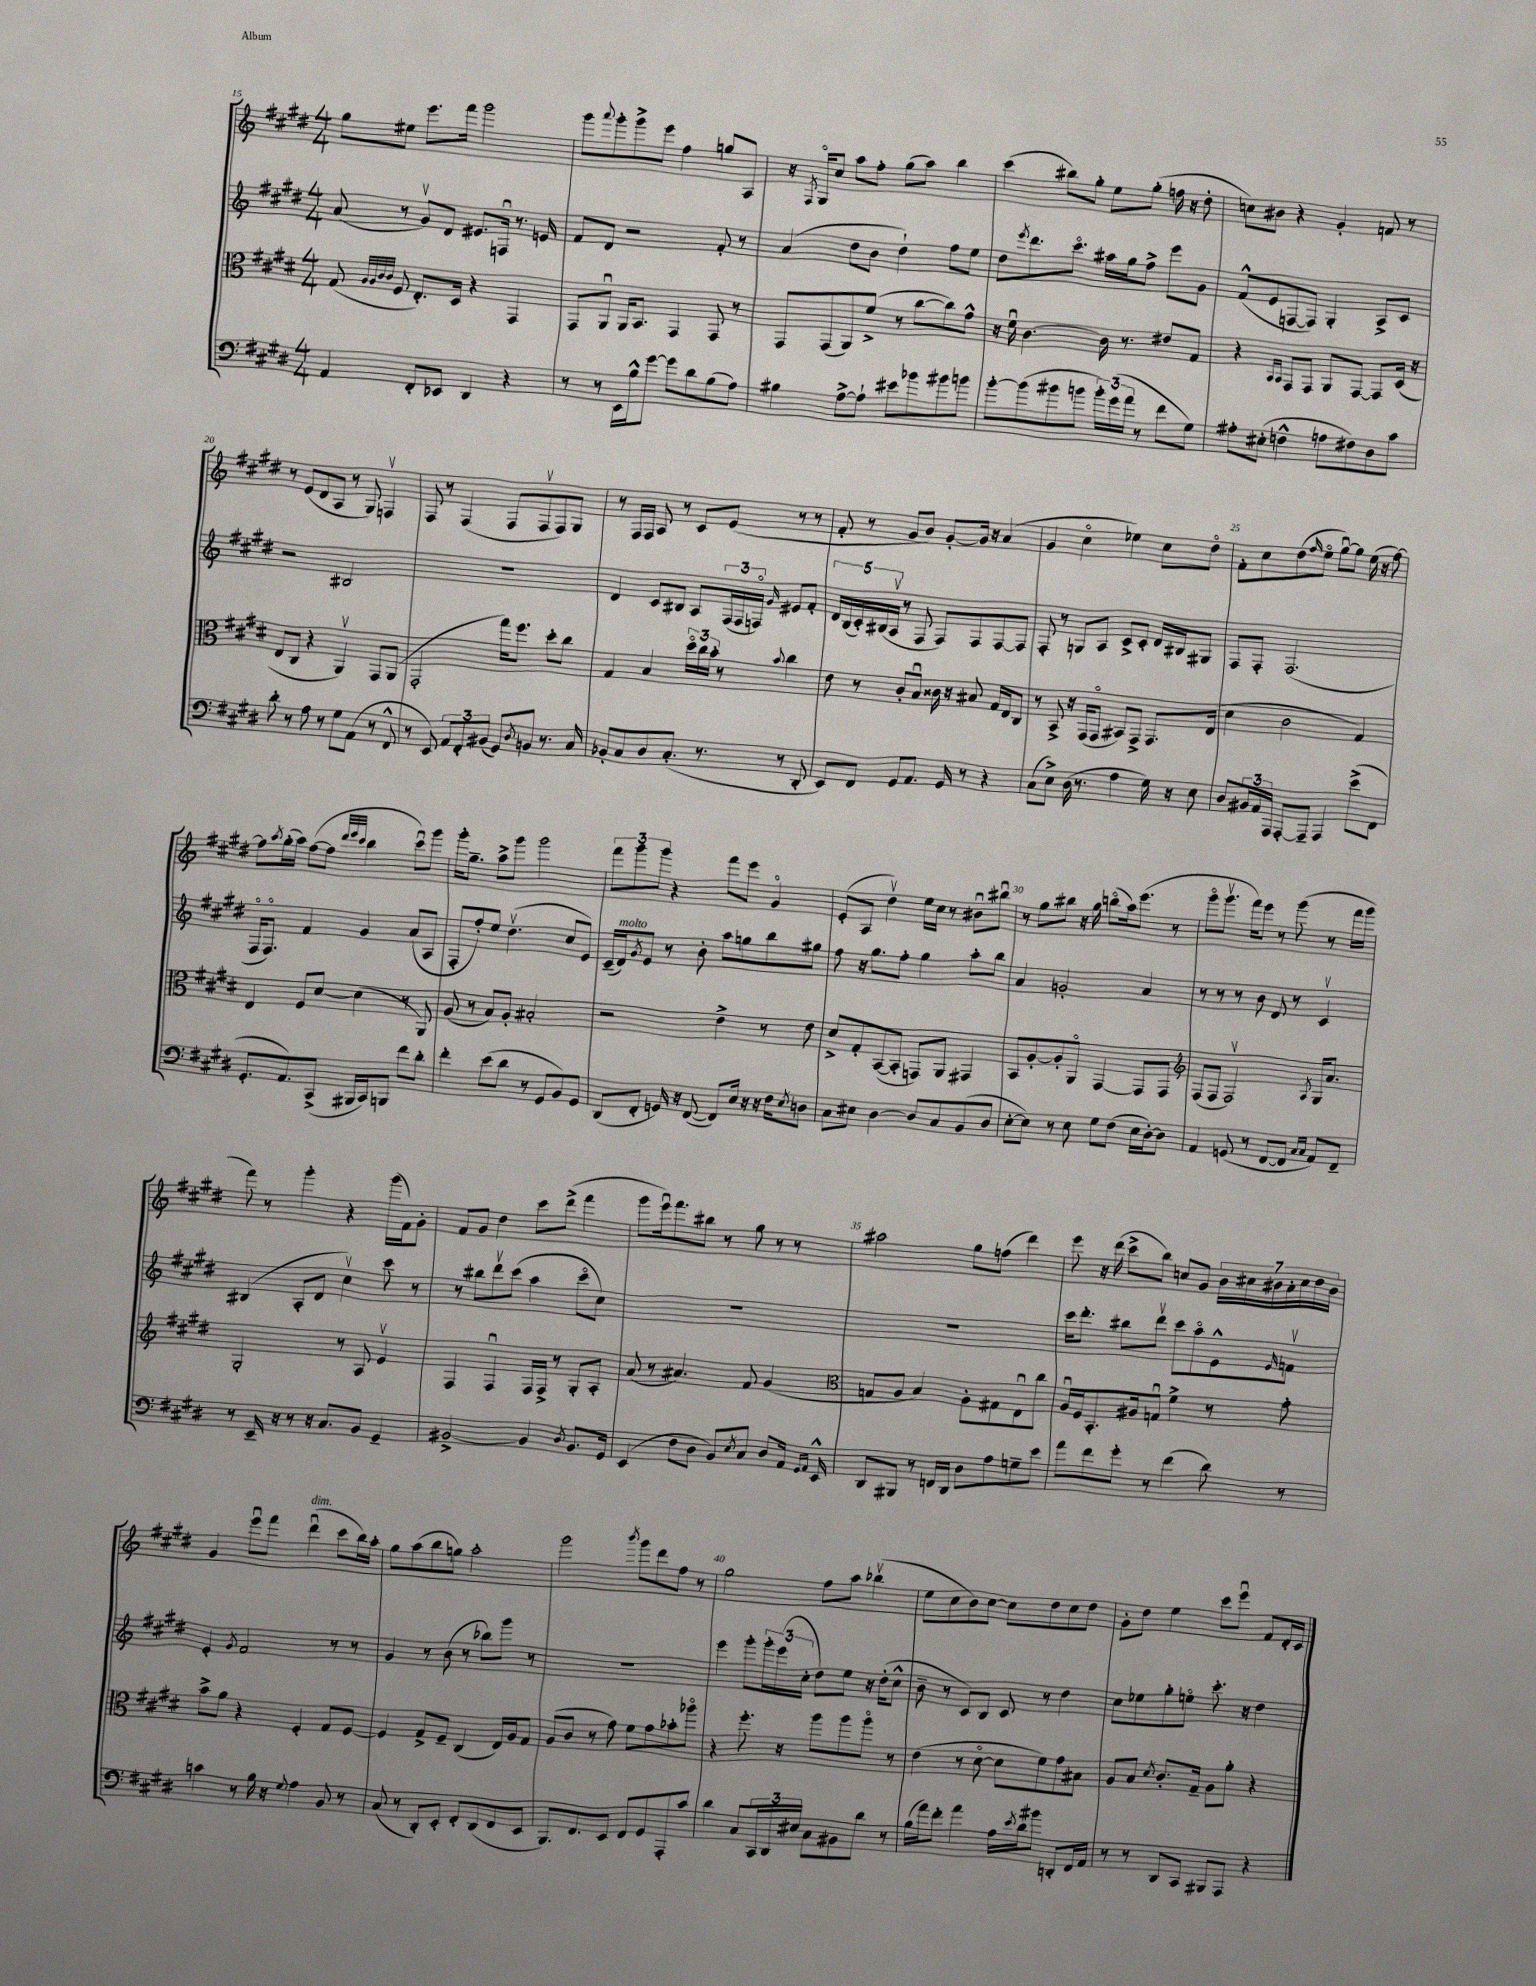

**kern	**kern	**kern	**kern
*staff4	*staff3	*staff2	*staff1
*clefF4	*clefC3	*clefG2	*clefG2
*k[f#c#g#d#]	*k[f#c#g#d#]	*k[f#c#g#d#]	*k[f#c#g#d#]
*M4/4	*M4/4	*M4/4	*M4/4
4AA	(8G#	(8a	8gg#
.	32qqA	.	.
.	32qqA	.	.
.	32qqc#	.	.
.	32qqc#	.	.
.	8F#	8r	8ee#
8FF#'	8.E')	8g#v)	8.eee
8EE-	.	8d#	.
.	16D#	.	16fff#
4DD#	4r	8.e#	2ggg#
.	.	16Fu	.
4r	4GG#	8.r	.
.	.	16e	.
=	=	=	=
8r	8GG#	8f#	8ggg#
.	.	.	8qqaaa
8r	8AAu	8d#	8ggg#'
16EE	16AA	2r	8ggg#^
16B^^	8.BB	.	.
[8g#	.	.	8eee
8g#]	4GG#	.	4ff#
8d#	.	.	.
(8B	8GG#	8f#'	8gg
8A)	8r	8r	8A
=	=	=	=
4B#	8GG#	(4a	16r
.	.	.	8qF#
.	.	.	16G#o
.	(8GG#	.	8cc#
[8A^	8AA)	8dd#	8aa
8A`]	(8f#^	8b	8ff#'
8e#	8r	4dd#`)	(8gg#
8b-	[8cc#	.	8aa)
8b#	8cc#])	8ff#	4bb
8b	8g#^^	8ee	.
=	=	=	=
[8b'	16r	8dd#	(4ccc#
.	16f#u	.	.
.	.	8qeee	.
(8b]	[4.c#	8.ddd#	.
8b#	.	.	8bb#)
.	.	8.ccc#o	.
8b	.	.	8gg#'
24b')	16c#]	16aa#	8ee
(24g#	.	.	.
.	8.r	16gg#	.
24a	.	.	.
8r	.	8ff#^	(8gg#'
8f#	8e#	8eee	16ff
.	.	.	16r
8G#)	8G#	8g#	8dd#'
=	=	=	=
8A#'	4r	(8f#^^	8cc)
(8E#'	.	8e	8b#
.	16qqBB	.	.
.	16qqBB	.	.
4F^^	8GG#	[8F	4r
.	8GG#	8F])	.
8A	8AA	4G#'	4g#'
8F#)	[8GG#	.	.
8D#	8GG#]	8A^	8f
8c#	(16D#	8c#	8r
.	16r	.	.
=	=	=	=
8d#'	8E	2r	8r
8r	8C#	.	(8e
8A	4r	.	8d#
8r	.	.	8A
8G#	4AAv)	2B#	8r
(8AA	.	.	8G#)
8r	8GG#	.	4Fv
8FF#^^	(8AA	.	.
=	=	=	=
8r	2GG#'	1r	8F#
8EE)	.	.	8r
12AA	.	.	(4F#
12FF#'	.	.	.
(12BB#	.	.	.
8GG#)	16gg#)	.	8F#
.	8.ff#	.	.
8qD#	.	.	.
8BB	.	.	8F#v
8.r	8dd#'	.	8F#)
.	8cc#	.	8G#
16C#	.	.	.
=	=	=	=
8BB-'	4G#	4d#	8r
8C#	.	.	16F#
.	.	.	16F#
8D#	4B	8c#	8A
(8.C#'	.	8B#	8r
.	24dd#o	8A	8c#
.	24cc#	.	.
8.r	.	.	.
.	24b'	.	.
.	8r	(24F#	(8e
.	.	24F#	.
.	.	24Fo)	.
.	8qqb	16qqg#	.
8r	4cc#	8e#	8r
8DD#'	.	8f#'	8r
=	=	=	=
8EE)	8e	20d#	8f#'
.	.	(20B	.
.	.	20c#')	.
8FF#	8r	.	8r
.	.	(20B#	.
.	.	20Av	.
8GG#	8c#'	8r	8g#
8.AA	8Bu	8F#	8b)
.	16c##	8F#)	[8g#'
16GG#	16r	.	.
8r	8B#	8F#	16g#]
.	.	.	16r
4r	16G#	[8F#	(4a
.	16E	.	.
.	8C#	8F#]	.
=	=	=	=
(8C#	8r	8F#'	4g#
8E^)	8BB^	8r	.
(16D#	16r	8G	4cc#o
8.r	(16GG#	.	.
.	8GG#o	8A	.
4A	8BB#)	8c#^	4ee-)
.	8GG#^	8c#'	.
16G#)	8.GG#	16d#	8cc#
16r	.	16B#	.
8E	.	8G#	8dd#o
.	(16E	.	.
=	=	=	=
8D#	4d#	8F#	8f#'
24BB#	.	8F#'	8cc#
24AA	.	.	.
24AAA	.	.	.
[8AAA'	2c#	(2.F#	(8dd#
.	.	.	16qqff#
8AAA~]	.	.	8eeo
4AAA	.	.	[8gg#u)
.	.	.	8gg#]
(8e^	4G#)	.	(16ee
.	.	.	16r
8FF#	.	.	[8ff#)
=	=	=	=
8.GG#'	4E	16F#o	8ff#]
.	.	8.F#o)	.
.	.	.	8qaa
.	.	.	(16gg#'
8.AA)	.	.	16aa)
.	8F#	4f#	([8ff#
(8CC#^	[8d#	.	8ff#]
.	.	.	32qqddd#
.	.	.	32qqeee
.	.	.	32qqccc#
16BBB#	(4d#]	4g#	4bb
16CC#)	.	.	.
8BBB	.	.	.
8f#	8r	(8a	8ccc#u)
8d#'	8AA)	8A	8ggg#
=	=	=	=
4f#'	(8A	8F#'	16ggg#'
.	.	.	8.gg#~
.	8r	8ff#')	.
(8e	8B)	8ee	8aa^
8d#	8A'	(4.dd#v	8ggg#
8r	2B#'	.	2ggg#
8GG#	.	.	.
8BB)	.	8cc#	.
8GG#	.	8e)	.
=	=	=	=
(8DD#	2r	(16c#~	12fff#
.	.	16d#)	.
.	.	.	12ggg#
.	.	8qg#	.
8FF#'	.	8e	.
.	.	.	12ggg#
16GG)	.	8r	4r
16r	.	.	.
([8FF#	.	8b'	.
8FF#])	4e^	8aa	8fff#
16E	.	8gg	8eee
16r	.	.	.
16r	8r	8bb	4g#o
16F#	.	.	.
8qE	.	.	.
8D	8e	8gg#	.
=	=	=	=
8C#	8d#^	8ff#	(8e'
8E#	8G#'	16r	8A
.	.	8.gg#	.
[4D#	([8BB	.	4dd#v)
.	8BB']	8ff#'	.
8D#]	8GG)	4gg#	16ee
.	.	.	16cc#
8C#	8AA	.	8r
(8BB	4GG#	8aa'	8b#u
8D#	.	8bb	8bb#u
=	=	=	=
[8E'	8BB	4a	8r
8E])	[8A'	.	8gg#
8r	8A']	2g'	8bb#
8E	8AAo	.	16r
.	.	.	16gg#
8G#	[4GG#	.	(8bbo
(8F#	.	.	16aa)
.	.	.	(8.eee
16E	8GG#]	4a	.
[16D#')	.	.	.
8D#]	8GG#	.	8r
=	=	=	=
*	*clefG2	*	*
4AA	(8F#	8r	8ggg#o
.	8F#	8r	8.ggg#v
(8GG	2F#v)	8r	.
.	.	.	16fff#)
8r	.	8b	8eee
[8FF#	.	8d#	8r
8FF#]	.	8r	(8ggg#
16qqC#	.	.	.
16qqC#	8qA	.	.
8AA)	16G#	4c#v	8r
.	8.a	.	.
8FF#~	.	.	16fff#
.	.	.	16ggg#
=	=	=	=
8r	2G#'	(4B#	8fff#)
16EE~	.	.	8r
16r	.	.	.
8r	.	8A'	4ggg#'
16r	.	8d#	.
8.C#	.	.	.
.	8r	4cc#v)	4r
8BB	8A	.	.
4GG#~	4ev	8ccc#	(16ggg#
.	.	.	16f#)
.	.	8r	8g#'
=	=	=	=
[2BB#^	4F#	8r	8f#
.	.	8bb#	8g#
.	4F#u	8ddd#v	4dd#
.	.	(8ccc#	.
4BB#]	16F#	4aa	8ccc#
.	16F#^	.	.
.	8r	.	(8ddd#^
8qD#	.	.	.
8.BB#	8G#'	8ccc#o	4fff#
.	8A'	8cc#)	.
16GG#	.	.	.
=	=	=	=
(4EE	(8a	1r	8ggg#
.	8r	.	16eeeu)
.	.	.	8.fff#
8F#	4.a#)	.	.
8D#	.	.	8bb#
8BB)	.	.	8r
8qE	.	.	.
8C#	8f#	.	8gg#
8D#	(4g#	.	8r
16AA	.	.	8r
16qqGG#	.	.	.
16qqAA	.	.	.
16EE^^	.	.	.
=	=	=	=
*	*clefC3	*	*
8DD#	8G	1r	2aa#
8BBB#	8A	.	.
8r	4B)	.	.
16FF	.	.	.
16DD#	.	.	.
8D#	8A'	.	8gg#
8A	8G#	.	(8ff
8G~	8Eu	.	4ddd#)
8e	8cc#	.	.
=	=	=	=
8a	16Au	16ccc#	8eee
.	16F#	8.ddd#'	.
8f#	8.BB'	.	16r
.	.	.	(16ddd#
8g#'	.	8bb#	8ccc#^
.	16A#	.	.
8r	8Gu	8ddd#v	8bb)
(4f#	4f#^	8ccc#	8cc
.	.	8aao	8g#
8d#)	8r	8e^^	28b
.	.	.	28cc#
.	.	.	28b#
.	.	.	28a'
.	.	16qqe	.
8r	8g#'	8fv	.
.	.	.	28cc#
.	.	.	28dd#
.	.	.	28b#
=	=	=	=
4c	8b^	4e'	4g#
.	8a	.	.
.	.	8qg#	.
8r	4r	2f#	8eeeu
16B	.	.	8fff#
16r	.	.	.
8qqG#	.	.	.
4A	4F#'	.	(4ddd#u
8BB	8G#	8r	8ccc#
8r	[8F#	8r	16bb)
.	.	.	16aa'
=	=	=	=
(8C#	4F#]	4g#	8gg#
8r	.	.	(8aa
8DD#')	8G#^	8r	8bb
8EE'	8F#~	(8b	8gg)
8FF#'	(4C#	8r	2aa'
(8DD#	.	8bb-)	.
8FF#	16E)	8ggg#	.
.	16A	.	.
8EE	8G#	8r	.
=	=	=	=
8.BBB)	(8A	1r	2ggg#
.	8c#	.	.
8.FF#	.	.	.
.	8r	.	.
8EE	8g#)	.	.
.	.	.	8qbbb
8FF#	8f#	.	8ggg#
8GG#	8g#	.	8ddd#
8AAA'	8b-'	.	8ff#
8c#	8aa-o	.	8r
=	=	=	=
4d#	4r	4eee	2gg#
8C#	8.ff#'	8ggg#'	.
24CC#	.	24ggg#'	.
24DD#	.	(24eee	.
.	16r	.	.
24E#	.	24cc#'	.
8C#	8aa	8dd#)	8ff#
8BB#	8aa	8ee	8aa
8d#	8aao	16r	(4bb-v
.	.	(16dd#'	.
8r	8r	8cc#^^	.
=	=	=	=
(16B	(4e	8b~	8ee
16a)	.	.	.
8f#'	.	8r	8cc#
4a	8r	8c#)	8b)
.	[8d#o	8B	[8cc#
16A	8d#]	8c#	8cc#]
8qe	.	.	.
16d#	.	.	.
8b#	8f#)	8r	8dd#
8DD'	8g#	4dd#	8cc#
16FF#	8B#	.	8dd#
16AA	.	.	.
=	=	=	=
8r	8A	8cc#	8g#'
8r	8B	8ee-	8dd#
.	8qd#	.	.
8DD#	8.c#'	8gg#'	4ee
8CC#	.	8eeo	.
.	16G#~	.	.
8BBB#	8A	8.ccc#'	8ccc#
8AAA	8a'	.	8eeeu
.	.	16r	.
4r	4r	4dd#	8f#
.	.	.	16d#'
.	.	.	16c#
==	==	==	==
*-	*-	*-	*-
